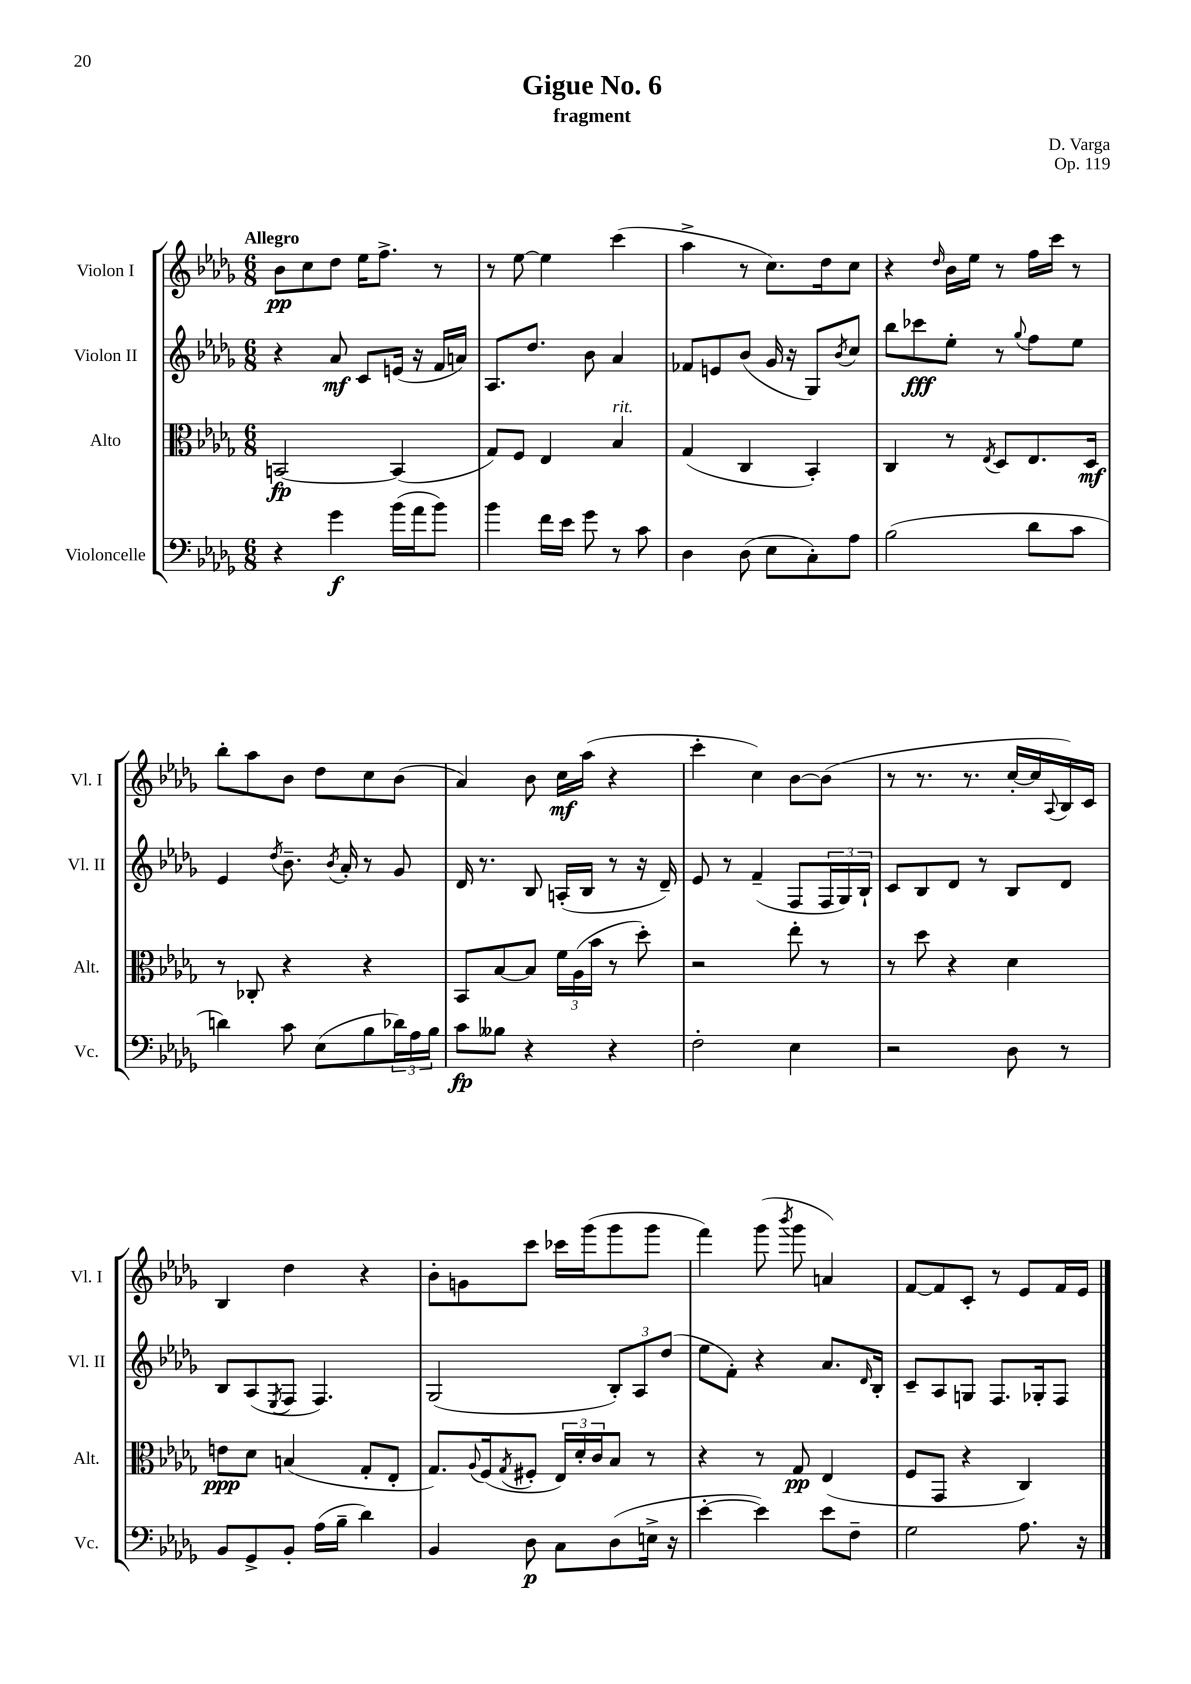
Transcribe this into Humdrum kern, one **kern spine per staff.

**kern	**kern	**kern	**kern
*staff4	*staff3	*staff2	*staff1
*clefF4	*clefC3	*clefG2	*clefG2
*k[b-e-a-d-g-]	*k[b-e-a-d-g-]	*k[b-e-a-d-g-]	*k[b-e-a-d-g-]
*M6/8	*M6/8	*M6/8	*M6/8
4r	[2BB	4r	8b-
.	.	.	8cc
4g-	.	8a-	8dd-
.	.	8c	16ee-
.	.	.	8.ff^
(16b-	(4BB]	(16e	.
16a-	.	16r	.
8b-)	.	16f	8r
.	.	16a)	.
=	=	=	=
4b-	8G-)	8.A-	8r
.	8F	.	[8ee-
.	.	8.dd-	.
16f	4E-	.	4ee-]
16e-	.	.	.
8g-	.	8b-	.
8r	4B-	4a-	(4ccc
8c	.	.	.
=	=	=	=
4D-	(4G-	8f-	4aa-^
.	.	8e	.
(8D-	4C	(8b-	8r
8E-	.	16g-	8.cc)
.	.	16r	.
8C')	4BB-')	8G-)	.
.	.	.	16dd-
.	.	8qb-	.
8A-	.	8cc	8cc
=	=	=	=
(2B-	4C	8bb-	4r
.	.	8ccc-	.
.	.	.	16qqdd-
.	8r	8ee-'	16b-
.	.	.	16ee-
.	8qE-	.	.
.	8D-	8r	8r
.	.	8qqgg-	.
8d-	8.E-	8ff	16ff
.	.	.	16ccc
8c	.	8ee-	8r
.	16D-	.	.
=	=	=	=
4d)	8r	4e-	8bb-'
.	8C-'	.	8aa-
.	.	8qdd-	.
8c	4r	8.b-~	8b-
(8E-	.	.	8dd-
.	.	8qb-	.
.	.	16a-'	.
8B-	4r	8r	8cc
24d-)	.	8g-	(8b-
24A-	.	.	.
24B-	.	.	.
=	=	=	=
8c	8BB-	16d-	4a-)
.	.	8.r	.
8B--	[8B-	.	.
4r	8B-]	8B-	8b-
.	24f	(16A'	16cc
.	(24A-	.	.
.	.	16B-	(16aa-
.	24b-	.	.
4r	8r	8r	4r
.	8dd-')	16r	.
.	.	16d-~)	.
=	=	=	=
2F'	2r	8e-	4ccc'
.	.	8r	.
.	.	(4f~	4cc)
4E-	8ee-'	8F	[8b-
.	8r	24F	(8b-]
.	.	24G-)	.
.	.	24B-`	.
=	=	=	=
2r	8r	8c	8r
.	8dd-	8B-	8.r
.	4r	8d-	.
.	.	.	8.r
.	.	8r	.
8D-	4d-	8B-	[16cc'
.	.	.	16cc]
.	.	.	8qqA-
8r	.	8d-	16B-)
.	.	.	16c
=	=	=	=
8BB-	8e	8B-	4B-
8GG-^	8d-	(8A-	.
.	.	8qE-	.
8BB-'	(4B	8F	4dd-
(16A-	.	4.F)	.
16B-~	.	.	.
4d-)	8G-'	.	4r
.	8E-'	.	.
=	=	=	=
4BB-	8.G-)	(2G-	8b-'
.	.	.	8g
.	8qqA-	.	.
.	(16F	.	.
.	8qG-	.	.
8D-	8F#'	.	8ccc
8C	24E-)	.	16ccc-
.	24d-'	.	.
.	.	.	(16ggg-
.	24c	.	.
(8D-	8B-	12B-')	8ggg-
.	.	12A-	.
16E^	8r	.	8ggg-
.	.	(12dd-	.
16r	.	.	.
=	=	=	=
[4e-'	4r	8ee-	4fff)
.	.	8f')	.
4e-])	8r	4r	(8ggg-
.	.	.	8qbbb-
.	8G-	.	8ggg-
8e-	(4E-	8.a-	4a)
8F~	.	.	.
.	.	16qqd-	.
.	.	16B-'	.
=	=	=	=
2G-	8F	8c~	[8f
.	8GG-	8A-	8f]
.	4r	8G	8c'
.	.	8.F	8r
8.A-	4C)	.	8e-
.	.	16G-'	.
.	.	8F	16f
16r	.	.	16e-
==	==	==	==
*-	*-	*-	*-
